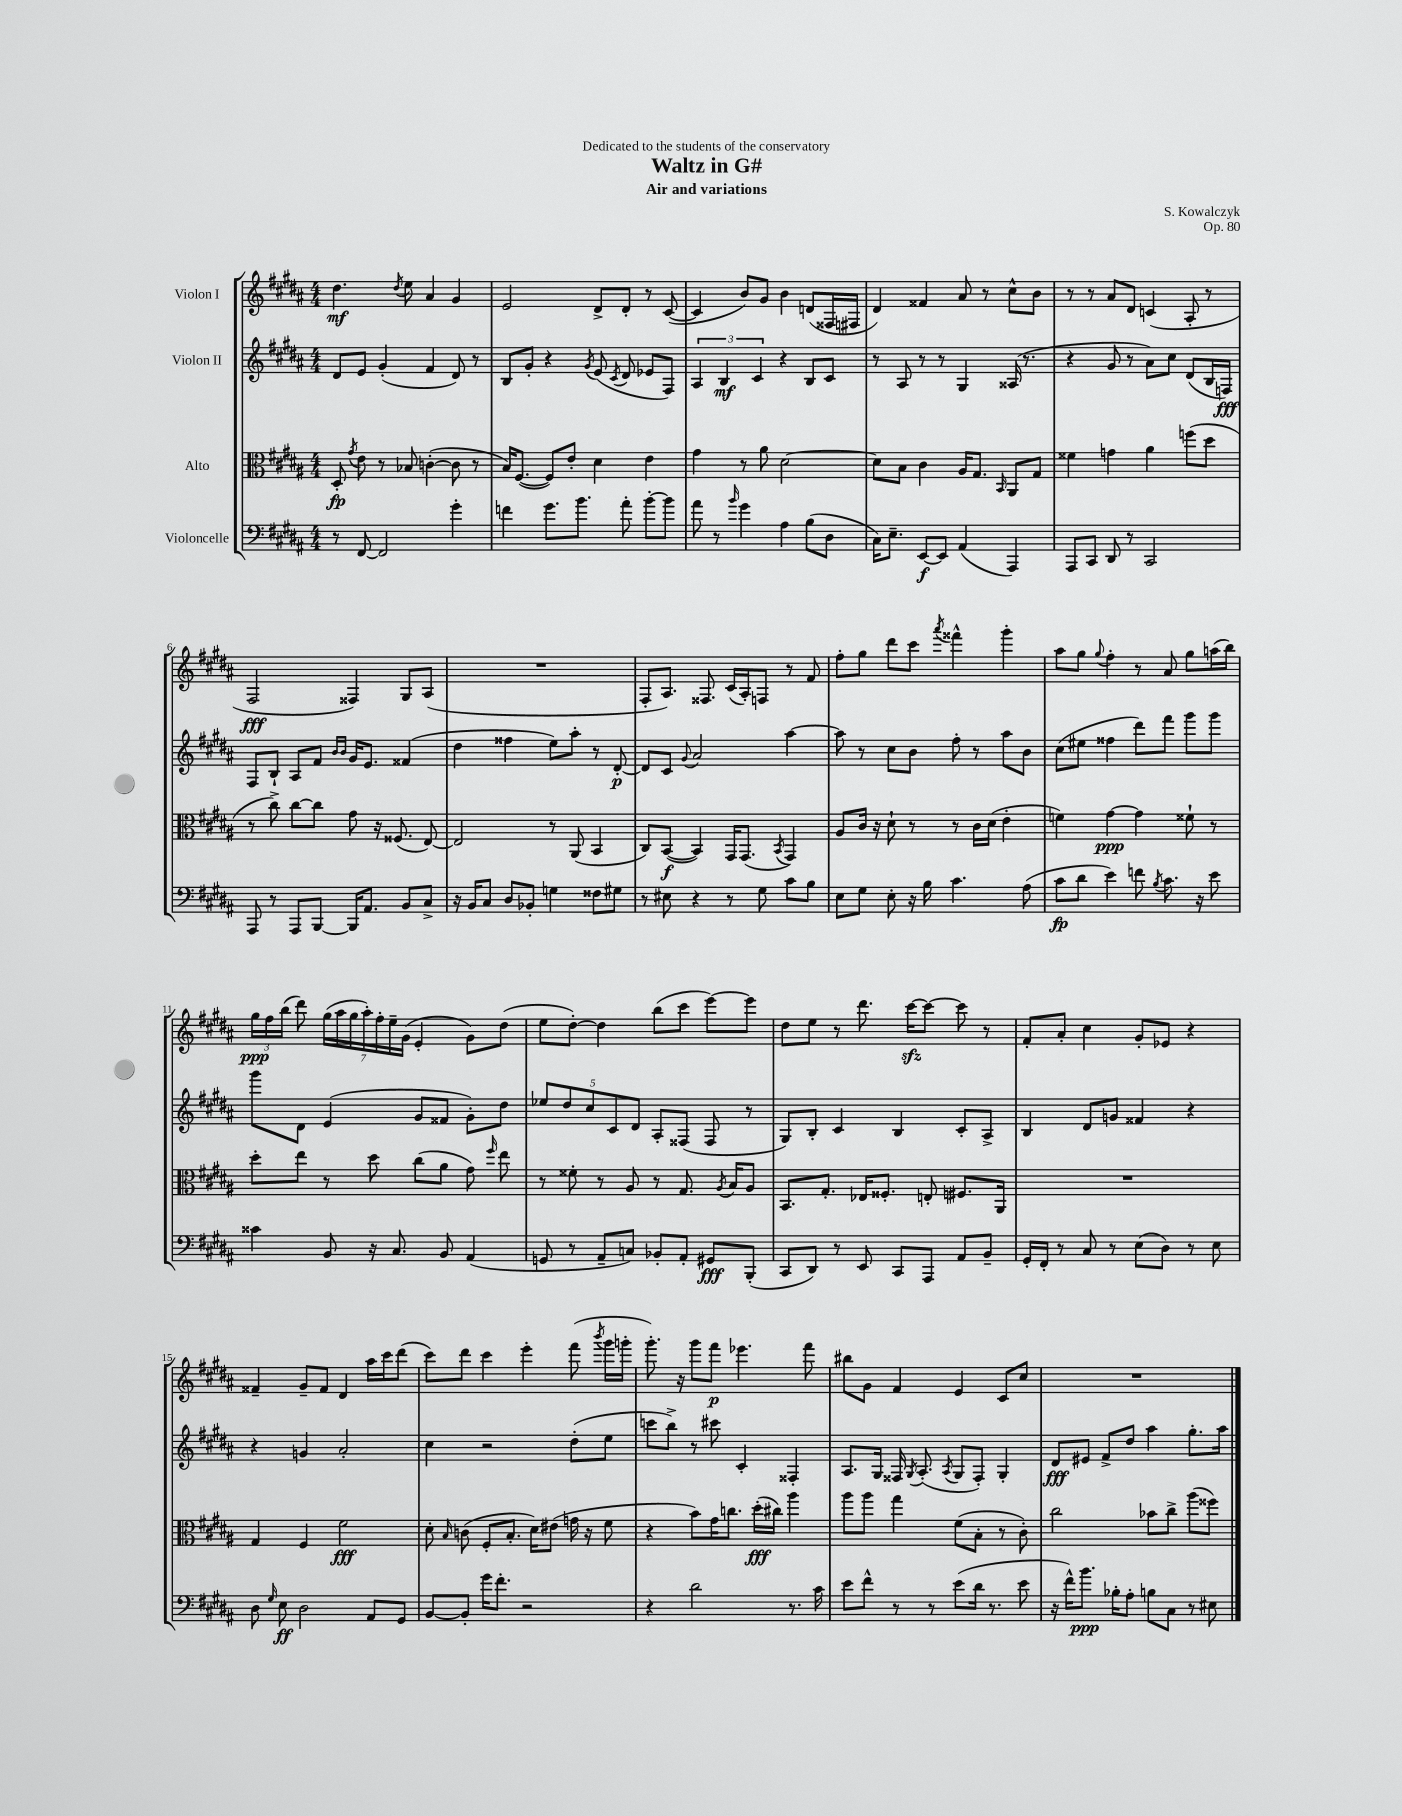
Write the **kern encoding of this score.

**kern	**dynam	**kern	**dynam	**kern	**dynam	**kern	**dynam
*part4	*part4	*part3	*part3	*part2	*part2	*part1	*part1
*staff4	*staff4	*staff3	*staff3	*staff2	*staff2	*staff1	*staff1
*I"Violoncelle	*	*I"Alto	*	*I"Violon II	*	*I"Violon I	*
*clefF4	*	*clefC3	*	*clefG2	*	*clefG2	*
*k[f#c#g#d#a#]	*	*k[f#c#g#d#a#]	*	*k[f#c#g#d#a#]	*	*k[f#c#g#d#a#]	*
*M4/4	*	*M4/4	*	*M4/4	*	*M4/4	*
=1	=1	=1	=1	=1	=1	=1	=1
8r	.	8D#'/	fp	8d#/L	.	4.dd#\	mf
.	.	8qg#/	.	.	.	.	.
[8FF#/	.	8e\	.	8e/J	.	.	.
2FF#/]	.	8r	.	(4g#'/	.	.	.
.	.	.	.	.	.	8qdd#/	.
.	.	8B-X/	.	.	.	8ee\	.
.	.	([4cn'\	.	4f#/	.	4a#/	.
4g#'\	.	8c\]	.	8d#/)	.	4g#/	.
.	.	8r	.	8r	.	.	.
=2	=2	=2	=2	=2	=2	=2	=2
4fn\	.	16B/KL)	.	8B/L	.	2e/	.
.	.	([8.F#/J	.	.	.	.	.
.	.	.	.	8g#'/J	.	.	.
8.g#\L	.	8F#/L])	.	4r	.	.	.
.	.	8e'/J	.	.	.	.	.
8.b\J	.	.	.	.	.	.	.
.	.	.	.	8qg#/	.	.	.
.	.	4d#\	.	(8e/	.	8d#^/L	.
.	.	.	.	8qc#/	.	.	.
8a#'\	.	.	.	8d#/	.	8d#'/J	.
[8b'\L	.	4e\	.	8e-X/L	.	8r	.
8b\J]	.	.	.	8F#/J)	.	([8c#/	.
=3	=3	=3	=3	=3	=3	=3	=3
8a#\	.	4g#\	.	6A#/	.	4c#/]	.
8r	.	.	.	.	.	.	.
.	.	.	.	6B/	mf	.	.
16qqb/	.	.	.	.	.	.	.
4g#\	.	8r	.	.	.	8b/L)	.
.	.	.	.	6c#/	.	.	.
.	.	8a#\	.	.	.	8g#/J	.
4A#\	.	[2d#\	.	4r	.	4b\	.
(8B\L	.	.	.	8B/L	.	(8dn/L	.
8D#\J	.	.	.	8c#/J	.	16F##X/L	.
.	.	.	.	.	.	16F#X/JJ	.
=4	=4	=4	=4	=4	=4	=4	=4
16C#\KL)	.	8d#\L]	.	8r	.	4d#/)	.
8.E~\J	.	.	.	.	.	.	.
.	.	8B\J	.	8A#/	.	.	.
[8EE/L	f	4c#\	.	8r	.	4f##X/	.
8EE/J]	.	.	.	8r	.	.	.
(4AA#/	.	16A#/KL	.	4G#/	.	8a#/	.
.	.	8.G#/J	.	.	.	.	.
.	.	.	.	.	.	8r	.
.	.	16qqBB/	.	.	.	.	.
4AAA#/)	.	8AA#/L	.	(16A##X/	.	8cc#^^\L	.
.	.	.	.	8.r	.	.	.
.	.	8G#/J	.	.	.	8b\J	.
=5	=5	=5	=5	=5	=5	=5	=5
8AAA#/L	.	4f##X\	.	4r	.	8r	.
8CC#/J	.	.	.	.	.	8r	.
8DD#/	.	4gn\	.	8g#/	.	8a#/L	.
8r	.	.	.	8r	.	8d#/J	.
2CC#/	.	4a#\	.	8a#\L)	.	(4cn/	.
.	.	.	.	8cc#\J	.	.	.
.	.	(8ffn\L	.	(8d#/L	.	8A#'/	.
.	.	8dd#\J	.	16B/L	.	8r	.
.	.	.	.	16Fn/JJ)	fff	.	.
!!LO:LB:g=z
=6	=6	=6	=6	=6	=6	=6	=6
8AAA#/	.	8r	.	8F#/L	.	2F#/	fff
8r	.	8cc#^\)	.	8B`/J	.	.	.
8AAA#/L	.	[8cc#\L	.	8A#/L	.	.	.
[8BBB/J	.	8cc#\J]	.	8f#/J	.	.	.
.	.	.	.	16qqb/LL	.	.	.
.	.	.	.	16qqb/JJ	.	.	.
16BBB/KL]	.	8g#\	.	16g#/KL	.	4F##X/)	.
8.AA#/J	.	.	.	8.e/J	.	.	.
.	.	16r	.	.	.	.	.
.	.	(8.F##X/	.	.	.	.	.
8BB/L	.	.	.	(4f##X/	.	8G#/L	.
8C#^/J	.	[8E/)	.	.	.	(8A#/J	.
=7	=7	=7	=7	=7	=7	=7	=7
16r	.	2E/]	.	4dd#\	.	1r	.
16BB/KL	.	.	.	.	.	.	.
8C#/J	.	.	.	.	.	.	.
8D#/L	.	.	.	4ff##X\	.	.	.
8BB-X'/J	.	.	.	.	.	.	.
4Gn\	.	8r	.	8ee\L)	.	.	.
.	.	(8AA#/	.	8aa#'\J	.	.	.
8F##X\L	.	4BB/	.	8r	.	.	.
8G#X\J	.	.	.	[8d#'/	p	.	.
=8	=8	=8	=8	=8	=8	=8	=8
8r	.	8C#/L)	.	8d#/L]	.	8F#'/L	.
8E#X\	.	([8BB/J	f	8c#/J	.	8.A#/J)	.
.	.	.	.	8qqg#/	.	.	.
4r	.	4BB/])	.	2a#/	.	.	.
.	.	.	.	.	.	8.F##X/	.
8r	.	16GG#/KL	.	.	.	(16c#/LL	.
.	.	(8.GG#/J	.	.	.	16A#'/J)	.
8G#\	.	.	.	.	.	8Fn/J	.
.	.	8qBB/	.	.	.	.	.
8c#\L	.	4GG#/)	.	[4aa#\	.	8r	.
8B\J	.	.	.	.	.	8f#/	.
=9	=9	=9	=9	=9	=9	=9	=9
8E\L	.	8A#/L	.	8aa#\]	.	8ff#'\L	.
8G#\J	.	16c#/Jk	.	8r	.	8gg#\J	.
.	.	16r	.	.	.	.	.
8E'\	.	8d#`\	.	8cc#\L	.	8ddd#\L	.
16r	.	8r	.	8b\J	.	8ccc#\J	.
16B\	.	.	.	.	.	.	.
.	.	.	.	.	.	8qaaa#/	.
4.c#\	.	8r	.	8ff#'\	.	4fff##X^^\	.
.	.	16c#\LL	.	8r	.	.	.
.	.	(16d#\JJ	.	.	.	.	.
.	.	4e'\	.	8aa#\L	.	4ggg#'\	.
(8A#\	.	.	.	8b\J	.	.	.
=10	=10	=10	=10	=10	=10	=10	=10
8c#\L	fp	4fn\)	.	(8cc#\L	.	8aa#\L	.
8d#\J	.	.	.	8ee#X\J	.	8gg#\J	.
.	.	.	.	.	.	8qqgg#/	.
4e\)	.	[4g#\	ppp	4ff##X\	.	4ff#'\	.
8fn\	.	4g#\]	.	8ddd#\L)	.	8r	.
8qB/	.	.	.	.	.	.	.
8.c#\	.	.	.	8fff#\J	.	8a#/	.
.	.	8f##X`\	.	8ggg#\L	.	8gg#\L	.
16r	.	.	.	.	.	.	.
8e\	.	8r	.	8ggg#\J	.	(16aan\L	.
.	.	.	.	.	.	16bb\JJ)	.
!!LO:LB:g=z
=11	=11	=11	=11	=11	=11	=11	=11
4c##X\	.	8dd#'\L	.	8ggg#\L	.	24gg#\LL	ppp
.	.	.	.	.	.	24ff#\	.
.	.	.	.	.	.	(24bb\JJ	.
.	.	8ee\J	.	8d#\J	.	8ddd#\)	.
8BB/	.	8r	.	(4e/	.	(28gg#\LL	.
.	.	.	.	.	.	28aa#\	.
.	.	.	.	.	.	28gg#\	.
.	.	.	.	.	.	28aa#'\)	.
16r	.	8dd#\	.	.	.	.	.
.	.	.	.	.	.	28ff#'\	.
.	.	.	.	.	.	28ee~\	.
8.C#/	.	.	.	.	.	.	.
.	.	.	.	.	.	(28g#\JJ	.
.	.	(8cc#\L	.	8g#/L	.	4e'/	.
8BB/	.	8a#\J	.	8f##X/J	.	.	.
(4AA#/	.	8g#\)	.	8g#'\L)	.	8g#\L)	.
.	.	16qqff#/	.	.	.	.	.
.	.	8ee\	.	8dd#\J	.	(8dd#\J	.
=12	=12	=12	=12	=12	=12	=12	=12
8GGn/	.	8r	.	10ee-X/L	.	8ee\L	.
.	.	.	.	10dd#/	.	.	.
8r	.	8f##X'\	.	.	.	[8dd#'\J)	.
.	.	.	.	10cc#/	.	.	.
8AA#~/L	.	8r	.	.	.	4dd#\]	.
.	.	.	.	10c#/	.	.	.
8Cn/J)	.	8A#/	.	.	.	.	.
.	.	.	.	10d#/J	.	.	.
8BB-X'/L	.	8r	.	8A#'/L	.	(8bb\L	.
8AA#'/J	.	8.G#/	.	(8F##X/J	.	8ccc#\J	.
8GG#X/L	fff	.	.	8F##/	.	[8eee\L)	.
.	.	8qA#/	.	.	.	.	.
.	.	16B/KL	.	.	.	.	.
(8BBB'/J	.	8A#/J	.	8r	.	8eee\J]	.
=13	=13	=13	=13	=13	=13	=13	=13
8CC#/L	.	8.BB/L	.	8G#/L)	.	8dd#\L	.
8DD#/J)	.	.	.	8B'/J	.	8ee\J	.
.	.	8.G#'/J	.	.	.	.	.
8r	.	.	.	4c#/	.	8r	.
8EE/	.	16E-X/KL	.	.	.	8.ddd#\	.
.	.	8.F##X'/J	.	.	.	.	.
8CC#/L	.	.	.	4B/	.	.	.
.	.	.	.	.	.	[16ccc#zz\KL	.
8AAA#/J	.	8En'/	.	.	.	8ccc#\J_	.
8AA#/L	.	8.F#X/L	.	8c#'/L	.	8ccc#\]	.
8BB~/J	.	.	.	8A#^/J	.	8r	.
.	.	16AA#/Jk	.	.	.	.	.
=14	=14	=14	=14	=14	=14	=14	=14
16GG#'/LL	.	1r	.	4B/	.	8f#'/L	.
16FF#'/JJ	.	.	.	.	.	.	.
8r	.	.	.	.	.	8a#'/J	.
8C#/	.	.	.	8d#/L	.	4cc#\	.
8r	.	.	.	8gn/J	.	.	.
(8E\L	.	.	.	4f##X/	.	8g#'/L	.
8D#\J)	.	.	.	.	.	8e-X/J	.
8r	.	.	.	4r	.	4r	.
8E\	.	.	.	.	.	.	.
!!LO:LB:g=z
=15	=15	=15	=15	=15	=15	=15	=15
8D#\	.	4G#/	.	4r	.	4f##X~/	.
16qqG#/	.	.	.	.	.	.	.
8E\	ff	.	.	.	.	.	.
2D#\	.	4F#/	.	4gn/	.	8g#~/L	.
.	.	.	.	.	.	8f##/J	.
.	.	2f#\	fff	2a#'/	.	4d#/	.
8AA#/L	.	.	.	.	.	16aa#\LL	.
.	.	.	.	.	.	16ccc#\J	.
8GG#/J	.	.	.	.	.	(8ddd#\J	.
=16	=16	=16	=16	=16	=16	=16	=16
[8BB/L	.	8d#'\	.	4cc#\	.	8ccc#\L)	.
.	.	16qqB/	.	.	.	.	.
8BB'/J]	.	(8cn\	.	.	.	8ddd#\J	.
16g#\KL	.	8F#'/L	.	2r	.	4ccc#\	.
8.f#'\J	.	.	.	.	.	.	.
.	.	8.B'/J	.	.	.	.	.
2r	.	.	.	.	.	4eee'\	.
.	.	16d#\KL)	.	.	.	.	.
.	.	(8e#X\J	.	.	.	.	.
.	.	16gn\	.	(8dd#'\L	.	(8fff#\	.
.	.	16r	.	.	.	.	.
.	.	.	.	.	.	8qbbb/	.
.	.	8f#\	.	8ee\J	.	16ggg#\LL	.
.	.	.	.	.	.	16gggn'\JJ	.
=17	=17	=17	=17	=17	=17	=17	=17
4r	.	4r	.	8cccn\L	.	8.ggg#'\)	.
.	.	.	.	8bb^\J)	.	.	.
.	.	.	.	.	.	16r	.
2d#\	.	8b\L)	.	8r	.	8ggg#\L	.
.	.	16g#\K	.	8ccc#X\	.	8fff#\J	p
.	.	8.ccn\J	.	.	.	.	.
.	.	.	.	4c#'/	.	4.eee-X\	.
.	.	(16dd#'\LL	fff	.	.	.	.
.	.	16cc#X\JJ)	.	.	.	.	.
8.r	.	4aa#\	.	4F##X'/	.	.	.
.	.	.	.	.	.	8fff#\	.
16c#\	.	.	.	.	.	.	.
=18	=18	=18	=18	=18	=18	=18	=18
8e\L	.	8aa#\L	.	8.A#/L	.	8bb#X\L	.
8f#^^\J	.	8aa#\J	.	.	.	8g#\J	.
.	.	.	.	16G#/Jk	.	.	.
8r	.	4gg#\	.	16F##X/	.	4f#/	.
.	.	.	.	8qG#/	.	.	.
.	.	.	.	(8.A#'/	.	.	.
8r	.	.	.	.	.	.	.
.	.	.	.	8qA#/	.	.	.
(8e\L	.	(8f#\L	.	8G#/L	.	4e/	.
16d#\Jk	.	8B'\J	.	8F##'/J)	.	.	.
8.r	.	.	.	.	.	.	.
.	.	8r	.	4G#'/	.	8c#/L	.
8e\	.	8c#'\)	.	.	.	8cc#/J	.
=19	=19	=19	=19	=19	=19	=19	=19
16r	.	2cc#\	.	8d#/L	fff	1r	.
16f#^^\KL)	.	.	.	.	.	.	.
8.b\J	ppp	.	.	8e#X/J	.	.	.
.	.	.	.	8f#^/L	.	.	.
16B-X'\KL	.	.	.	.	.	.	.
8A#'\J	.	.	.	8dd#/J	.	.	.
8Bn\L	.	8b-X\L	.	4aa#\	.	.	.
8C#\J	.	8cc#^\J	.	.	.	.	.
8r	.	(8aa#\L	.	8.gg#'\L	.	.	.
8E#X\	.	8ff##X\J)	.	.	.	.	.
.	.	.	.	16aa#\Jk	.	.	.
==	==	==	==	==	==	==	==
*-	*-	*-	*-	*-	*-	*-	*-
